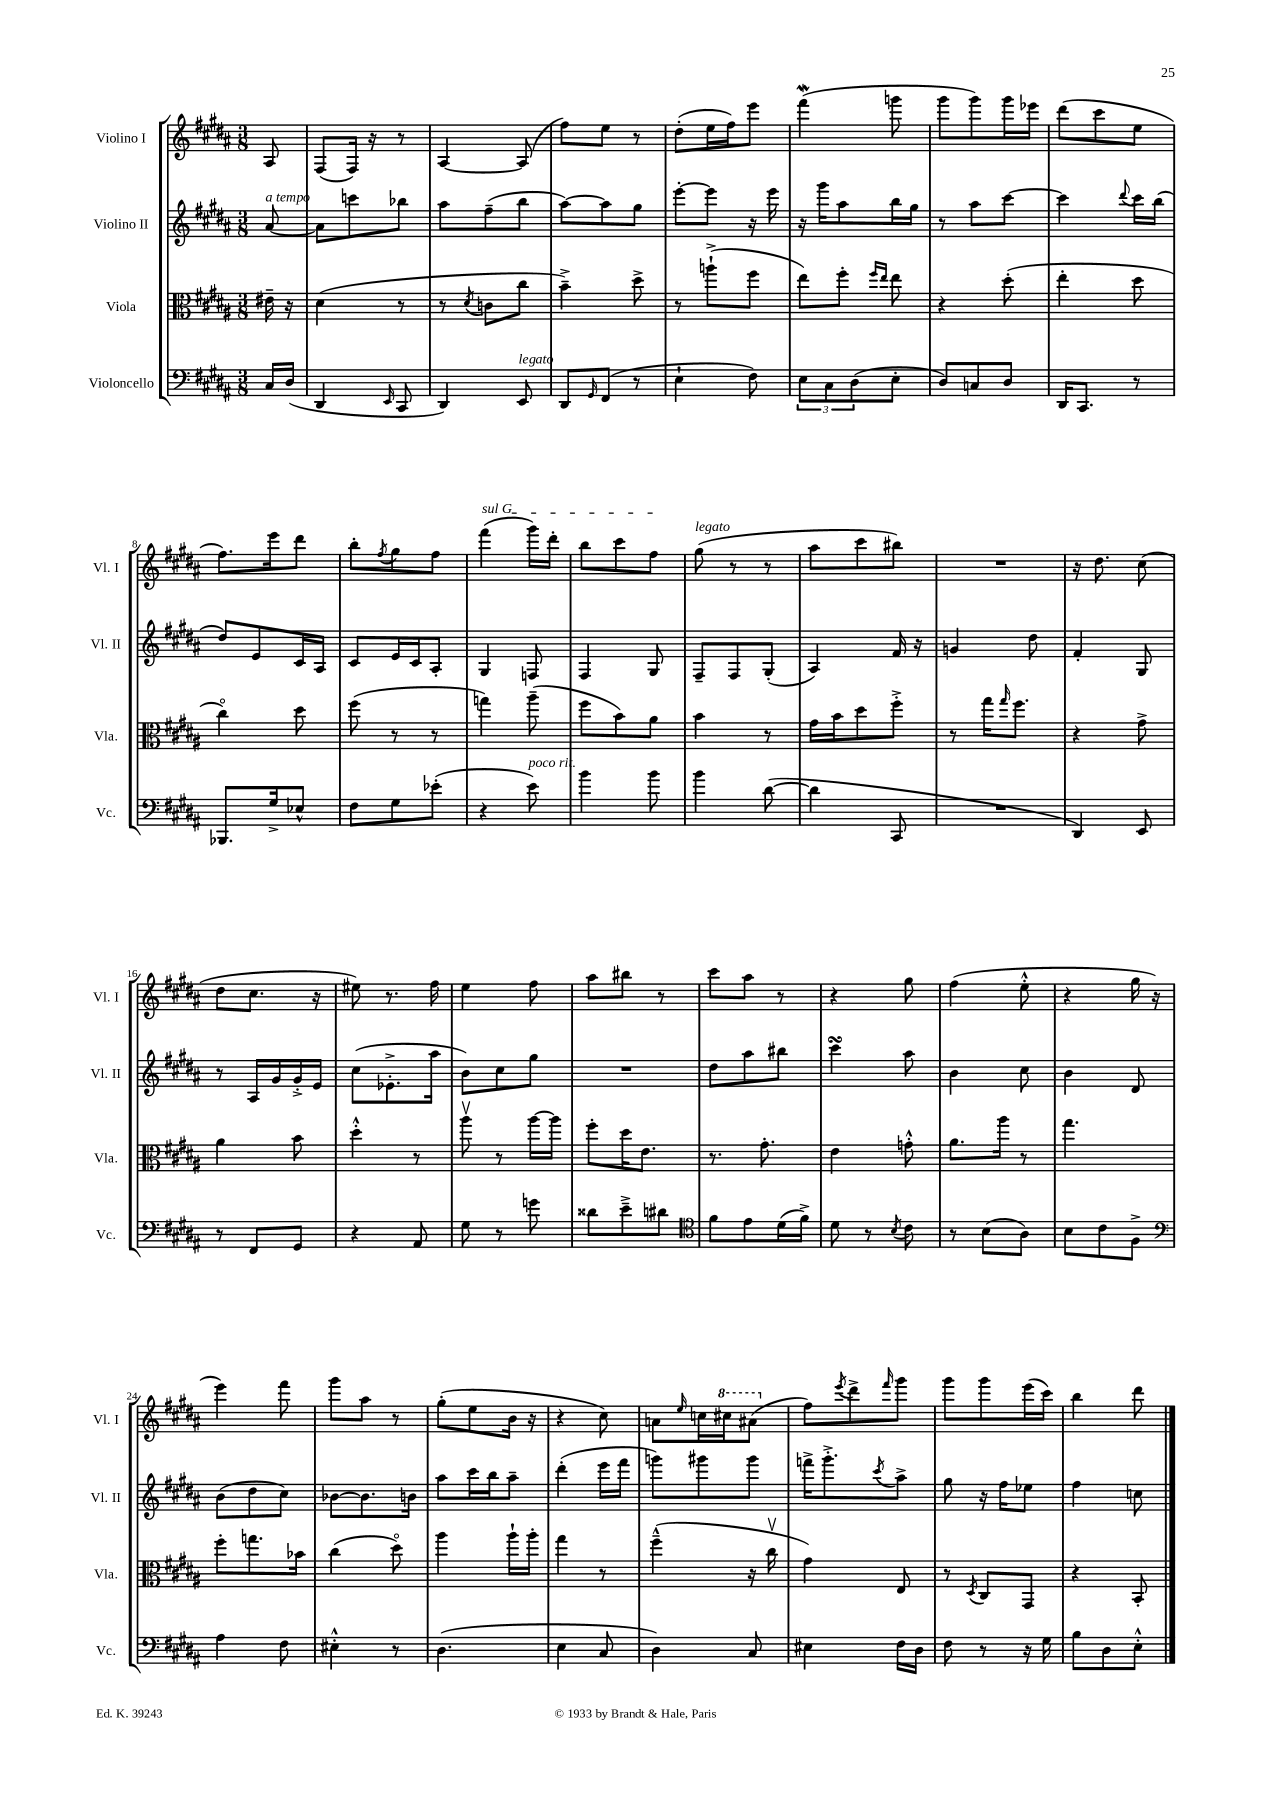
<<
\new StaffGroup <<
\new Staff = "s0" \with { instrumentName = "Violino I" shortInstrumentName = "Vl. I" } {
    \clef treble \key b \major \numericTimeSignature \time 3/8 \partial 8
    ais8 |
    fis8( fis16) r16 r8 |
    ais4~ ais8( |
    fis''8) e''8 r8 |
    dis''8-.( e''16 fis''16) e'''8 |
    fis'''4\mordent( g'''8 |
    gis'''8 gis'''8) gis'''16 ees'''16 |
    dis'''8( cis'''8 e''8 |
    fis''8.) e'''16 dis'''8 |
    b''8-. \acciaccatura { fis''8 } gis''8 fis''8 |
    \once \override TextSpanner.bound-details.left.text = \markup { \italic "sul G" } fis'''4\startTextSpan( gis'''16) dis'''16-. |
    b''8 cis'''8 fis''8\stopTextSpan |
    gis''8^\markup { \italic "legato" }( r8 r8 |
    ais''8 cis'''8 bis''8) |
    R4. |
    r16 dis''8. cis''8( |
    dis''8 cis''8. r16 |
    eis''8) r8. fis''16 |
    e''4 fis''8 |
    ais''8 bis''8 r8 |
    cis'''8 ais''8 r8 |
    r4 gis''8 |
    fis''4( e''8-.-^ |
    r4 gis''16 r16 |
    e'''4) fis'''8 |
    gis'''8 ais''8 r8 |
    gis''8-.( e''8 b'16 r16 |
    r4 cis''8) |
    a'8 \grace { e''16 } c''16 \ottava #1 cis'''!16 ais''!8( \ottava #0 |
    fis''8) \acciaccatura { e'''8 } dis'''8-> \grace { fis'''16 } gis'''8 |
    gis'''8 gis'''8 e'''16( cis'''16) |
    b''4 dis'''8 \bar "|." |
}
\new Staff = "s1" \with { instrumentName = "Violino II" shortInstrumentName = "Vl. II" } {
    \clef treble \key b \major \numericTimeSignature \time 3/8 \partial 8
    ais'8~^\markup { \italic "a tempo" } |
    ais'8 c'''8 bes''8 |
    ais''8 fis''8--( b''8 |
    ais''8~) ais''8 gis''8 |
    e'''8~-. e'''8 r16 e'''16 |
    r16 gis'''16 ais''8 b''16 gis''16 |
    r8 ais''8 cis'''8~ |
    cis'''4 \appoggiatura { dis'''8 } cis'''16 b''16( |
    dis''8) e'8 cis'16 ais16 |
    cis'8 e'16 cis'16 ais8-. |
    gis4 f8 |
    fis4 gis8 |
    fis8-- fis8 gis8-.( |
    ais4) fis'16 r16 |
    g'4 dis''8 |
    fis'4-. gis8 |
    r8 ais16 gis'16 gis'16-.-> e'16 |
    cis''8( ees'8.-.-> ais''16 |
    b'8) cis''8 gis''8 |
    R4. |
    dis''8 ais''8 bis''8 |
    cis'''4\turn ais''8 |
    b'4 cis''8 |
    b'4 dis'8 |
    b'8( dis''8 cis''8) |
    bes'8~ bes'8. b'16 |
    ais''8 cis'''16 b''16 ais''8-- |
    dis'''4-.( e'''16 fis'''16 |
    g'''8) gis'''8 gis'''8 |
    f'''16-> gis'''8.-.-> \acciaccatura { cis'''8 } ais''8-> |
    gis''8 r16 fis''16 ees''8 |
    fis''4 c''8 \bar "|." |
}
\new Staff = "s2" \with { instrumentName = "Viola" shortInstrumentName = "Vla." } {
    \clef alto \key b \major \numericTimeSignature \time 3/8 \partial 8
    eis'16-- r16 |
    dis'4( r8 |
    r8 \acciaccatura { dis'8 } c'8 cis''8 |
    b'4--->) dis''8-> |
    r8 a''8-!->( fis''8 |
    e''8) fis''8-. \grace { fis''16 e''16 } e''8 |
    r4 dis''8-.( |
    e''4-. dis''8 |
    cis''4\flageolet) dis''8 |
    fis''8( r8 r8 |
    g''4) ais''8--( |
    fis''8 b'8) ais'8 |
    b'4 r8 |
    gis'16 b'16 dis''8 fis''8-.-> |
    r8 gis''16 \grace { gis''16 } fis''8. |
    r4 gis'8-> |
    ais'4 b'8 |
    dis''4-.-^ r8 |
    ais''8\upbow r8 ais''16~ ais''16 |
    fis''8-. dis''16 e'8. |
    r8. gis'8.-. |
    e'4 g'8-.-^ |
    ais'8. ais''16 r8 |
    gis''4. |
    fis''8-. g''8. bes'16 |
    cis''4( dis''8\flageolet) |
    ais''4 ais''16-! ais''16-. |
    gis''4 r8 |
    fis''4---^( r16 cis''16\upbow |
    gis'4) e8 |
    r8 \acciaccatura { dis8 } cis8 gis,8 |
    r4 b,8-. \bar "|." |
}
\new Staff = "s3" \with { instrumentName = "Violoncello" shortInstrumentName = "Vc." } {
    \clef bass \key b \major \numericTimeSignature \time 3/8 \partial 8
    cis16 dis16( |
    dis,4 \grace { e,16 } cis,8 |
    dis,4) e,8^\markup { \italic "legato" } |
    dis,8 \grace { gis,16 } fis,8( r8 |
    e4-! fis8) |
    \tuplet 3/2 { e8 cis8 dis8( } e8-. |
    dis8) c8 dis8 |
    dis,16 cis,8. r8 |
    bes,,8. gis16-> ees8-^ |
    fis8 gis8 ees'8-.( |
    r4 e'8^\markup { \italic "poco rit." }) |
    b'4 b'8 |
    b'4 dis'8~( |
    dis'4 cis,8 |
    R4. |
    dis,4) e,8 |
    r8 fis,8 gis,8 |
    r4 ais,8 |
    gis8 r8 g'8 |
    disis'8 e'8---> dis'8 |
    \clef tenor fis'8 e'8 dis'16( fis'16->) |
    dis'8 r8 \acciaccatura { b8 } cis'8 |
    r8 b8( ais8) |
    b8 cis'8 fis8-> |
    \clef bass ais4 fis8 |
    eis4-.-^ r8 |
    dis4.( |
    e4 cis8 |
    dis4) cis8 |
    eis4 fis16 dis16 |
    fis8 r8 r16 gis16 |
    b8 dis8 e8-.-^ \bar "|." |
}
>>
>>
